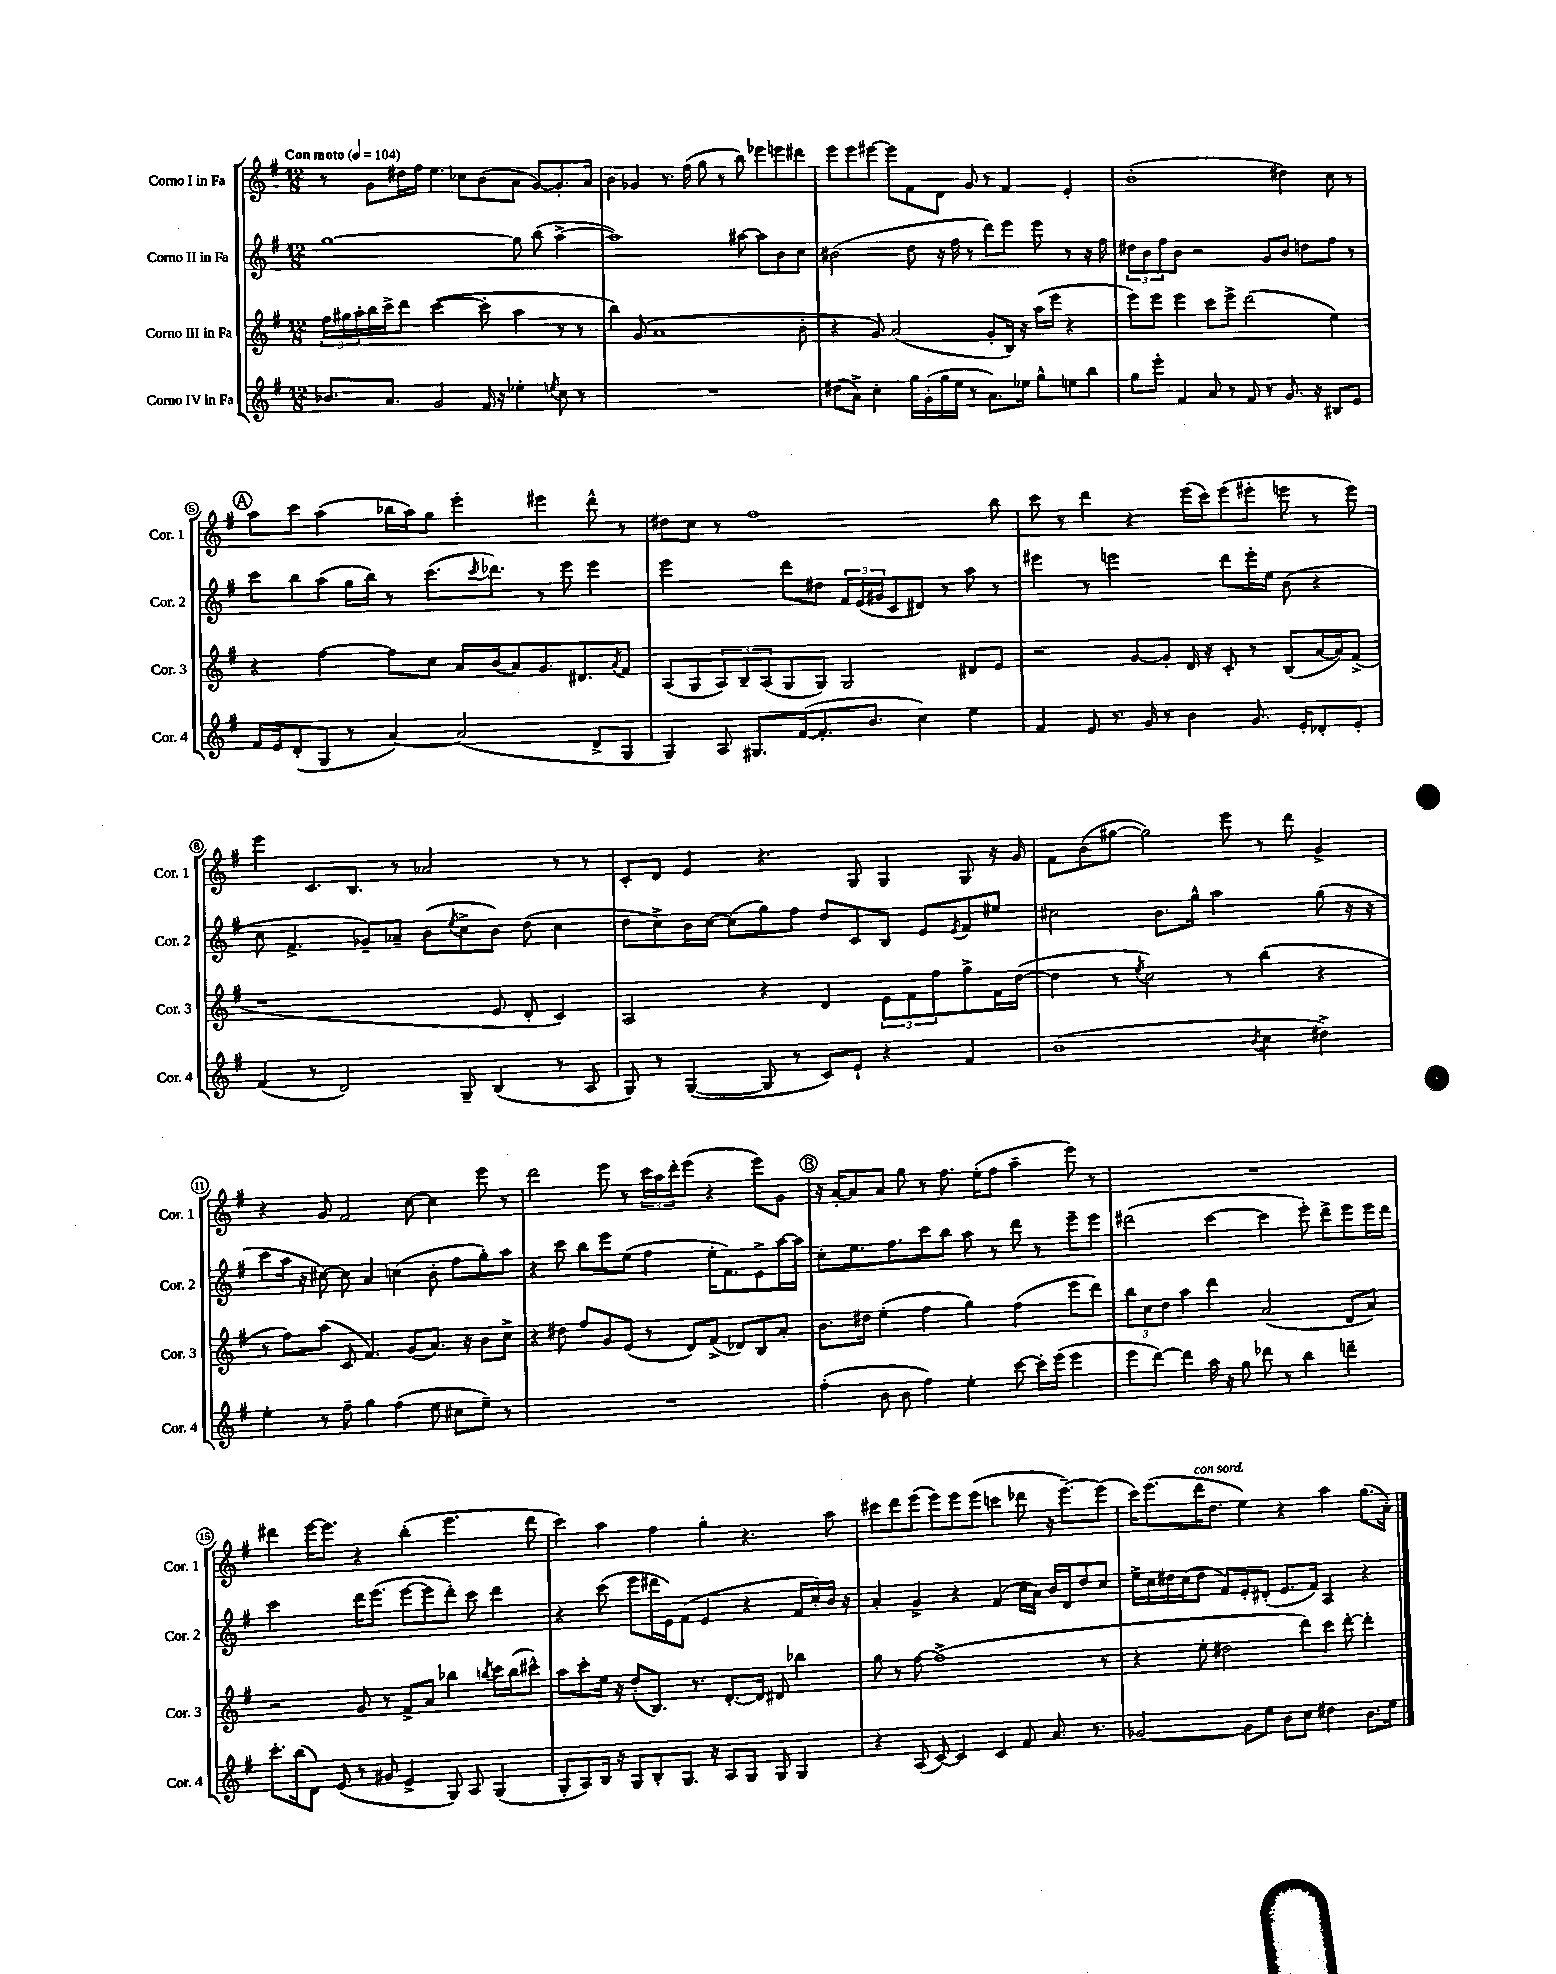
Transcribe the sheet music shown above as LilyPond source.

<<
\new StaffGroup <<
\new Staff = "s0" \with { instrumentName = "Corno I in Fa" shortInstrumentName = "Cor. 1" } {
    \clef treble \key g \major \numericTimeSignature \time 12/8 \tempo "Con moto" 4 = 104
    r8 g'8 dis''16 fis''16 e''4. ces''8 b'8( a'8 g'8~) g'8.-. a'16 |
    b'4 ges'4 r8. fis''16( g''8 r8 b''8) ees'''8 e'''8 dis'''8 |
    e'''8 e'''8 eis'''8~ eis'''8 fis'8 d'8 g'8 r8 fis'4 e'4-. |
    b'1-.( dis''4) c''8 r8 |
    \mark \markup { \circle "A" } a''8 c'''8 a''4( bes''16 a''16) g''8 e'''4-. eis'''4 d'''8-^ r8 |
    dis''8 c''8 r8 fis''1 b''8 |
    c'''8 r8 d'''4 r4 e'''16( c'''16) e'''8( eis'''8-. e'''8 r8 e'''8) |
    e'''4 c'8. b8. r8 aes'2 r8 r8 |
    c'8-. d'8 e'4 r4. g8 g4 g8 r16 g'16 |
    fis'8 b'8( gis''8~ gis''2) e'''8 r8 d'''8 g'4-> |
    r4 g'8 fis'2 c''8~ c''4 e'''8 r8 |
    d'''2 e'''8 r8 \tuplet 3/2 { c'''16 a''16 d'''16-. } e'''8( r4 e'''8) g'8 |
    \mark \markup { \circle "B" } r16 a'16~-. a'8 a'8 g''8 r8 fis''8. e''16-.( fis''8 a''4-- e'''8) r8 |
    R1. |
    dis'''4 e'''16~ e'''8. r4 b''4-.( e'''4. dis'''8 |
    c'''4) a''4 fis''4 g''4-. r4. a''8 |
    cis'''8 d'''8 e'''8( e'''8) e'''8 e'''8( c'''4 des'''8 r16 e'''8.~--) e'''8( |
    c'''16) e'''8.( d'''16^\markup { \italic "con sord." } d''8. e''4) r4 a''4 g''8.( a'16-.) \bar "|." |
}
\new Staff = "s1" \with { instrumentName = "Corno II in Fa" shortInstrumentName = "Cor. 2" } {
    \clef treble \key g \major \numericTimeSignature \time 12/8
    g''1~ g''8 b''8( a''4~-> |
    a''1) ais''8~ ais''8 b'8 c''8 |
    bis'2( d''8 r16 fis''16 r8 d'''8) e'''8 e'''8 r8 r16 fis''16 |
    \tuplet 3/2 { dis''8 b'8 fis''8 } b'8 r2 g'8 b'8 d''8 fis''8 r8 |
    \mark \markup { \circle "A" } c'''8 b''8 a''8( g''16 b''16) r8 c'''8.( \acciaccatura { c'''8 } des'''8.) r8 e'''8 e'''4 |
    e'''2 d'''8 dis''8 \tuplet 3/2 { fis'16 e'16( gis'16 } c'8 dis'8) r8 a''8 r8 |
    eis'''4 r8 e'''2 d'''8 e'''16-. e''16 b'8( r4 |
    c''8 fis'4.-> ges'8--) aes'8-- b'8( \acciaccatura { e''8 } c''8-> b'8) d''8( c''4 |
    d''8 c''8->) b'16 c''16~ c''8( g''8) fis''8 d''8 c'8 b8 e'8 \acciaccatura { e'8 } fis'8 eis''8 |
    cis''2 b'8. g''16-^ a''2 g''8( r16 r16 |
    c'''8 a''16 r16 cis''8~) cis''8 a'4 c''4( b'8-. fis''8 g''8-.) a''8 |
    r4 c'''8 b''8 e'''8 e''8( fis''4 e''16-. fis'8.) e'8-> a''16~ a''16 |
    \mark \markup { \circle "B" } c''8-. e''8. fis''8. c'''8 b''8 a''8 r8 d'''8 r8 e'''8-- e'''8 |
    dis'''2( c'''4~ c'''4 e'''8-.) dis'''8-> e'''8 e'''16 dis'''16 |
    c'''2 d'''16 e'''8.( e'''8~ e'''8 d'''8-.) c'''8 d'''4 |
    r4 c'''8( e'''8 dis'''16 e'16) fis'8( e'4 r4 fis'16 c''16-.) b'16 r16 |
    a'4-. g'4-> r4 fis'4( c''16 a'16) b'16 d'16 d''8 c''8 |
    e''16-> c''16 dis''16 c''16( dis''8 fis'8) e'8-. dis'8-.( e'8. fis'16) a4 r4 \bar "|." |
}
\new Staff = "s2" \with { instrumentName = "Corno III in Fa" shortInstrumentName = "Cor. 3" } {
    \clef treble \key g \major \numericTimeSignature \time 12/8
    \tuplet 3/2 { fis''16 gis''16 a''16-. } b''16 c'''16-> d'''8 c'''2~( c'''8-. a''4 r8 r8 |
    b''4) g'8( a'1 b'8-. |
    r4 g'8) a'2( g'8-. b16) r16 a''16( e'''16 r4 |
    e'''8) e'''8 e'''4 c'''8 e'''8-> d'''2( e''4) |
    \mark \markup { \circle "A" } r4 fis''4~ fis''8 c''8 a'16 b'16( a'8) g'8. dis'8. \acciaccatura { a'8 } fis'8 |
    a8( g8 \tuplet 3/2 { a8) b8-- a8( } g8 g8) g2 dis'8 e'8 |
    r2 g'8~ g'8-. d'16 r16 c'8-. r8 b8( a'16~ a'16) fis'8->( |
    r1 e'8 d'8-. c'4) |
    a2 r4 d'4 \tuplet 3/2 { e'8 fis'8 fis''8 } g''8-> fis'16 d''16~( |
    d''4 r8 \acciaccatura { e''8 } c''2) r8 b''4( r4 |
    r8 fis''8) a''8( c'8 fis'4.) g'8( a'8.) r16 b'8 c''8-> |
    r4 dis''8 fis''8 g'8 e'8( r8 d'8) fis'8->( des'8) b8 a'8-. |
    \mark \markup { \circle "B" } b'8. dis''16 e''4-.( fis''4 g''4) fis''4( e'''8 d'''8) |
    \tuplet 3/2 { b''8 c''8 d''8 } a''4 d'''4 a'2( d'8 a'8) |
    r2 g'8 r8 fis'8-> a'8 bes''4 \acciaccatura { b''8 } c'''16 b''16( cis'''8-^) |
    a''8 c'''8-. e''16 r16 d''8-.( b8.) r8. d'8.~-. d'16 dis'8 bes''4 |
    g''8 r8 fis''8~ fis''1->( r8 |
    r4 e''8-. dis''2 d'''8) c'''8 d'''8~-. d'''4-. \bar "|." |
}
\new Staff = "s3" \with { instrumentName = "Corno IV in Fa" shortInstrumentName = "Cor. 4" } {
    \clef treble \key g \major \numericTimeSignature \time 12/8
    bes'8. a'8. g'2 fis'16 r16 ees''4-. \acciaccatura { e''8 } c''8 r8 |
    R1. |
    dis''8( a'8->) c''4-. g''16 g'16-.( g''16 e''16 r8 a'8.) ees''16 g''8-^ e''8 b''8 |
    g''8 e'''8-. fis'4 a'8 r8 fis'8 r8 g'8. r16 bis8 e'8 |
    \mark \markup { \circle "A" } fis'16 e'16 d'8-.( g8 r8 a'4~) a'2( d'8-> g8 |
    g4) a8 gis8. fis'16~( fis'8.-. b'8. c''4) e''4 |
    fis'4 e'8 r8. g'16 r8 b'4 g'8. e'16-. des'8-. e'8-. |
    fis'4( r8 d'2) g8-- b4( r8 a8 |
    g8) r8 g4~( g8 r8 c'8) e'8-! r4 fis'4 |
    b'1( \acciaccatura { b'8 } c''4 dis''4->) |
    e''4-. r8 fis''8-- g''4 fis''4( e''8 cis''8 e''8--) r8 |
    R1. |
    \mark \markup { \circle "B" } fis''4-.( b'8 b'8 fis''4) e''4-. c'''8~ c'''16-. e'''16( e'''4 |
    e'''8 d'''8~) d'''4 a''16 r16 g''8 des'''8 r8 b''4 d'''4-- |
    c'''8.-. b''16( d'8) e'8( r8 gis'8 e'4-> g8) a8 g4( |
    g8-. a8) b16 r16 g8 b8-. g8. r16 a8 g8 g8 g4 |
    r4 a8( c'8~) c'4 c'4 fis'8 a'8. r8. |
    ges'2~ ges'8 e''8 b'8 c''8 dis''4 b'8. e''16 \bar "|." |
}
>>
>>
\layout { \context { \Score \override BarNumber.stencil = #(make-stencil-circler 0.1 0.3 ly:text-interface::print) } }
